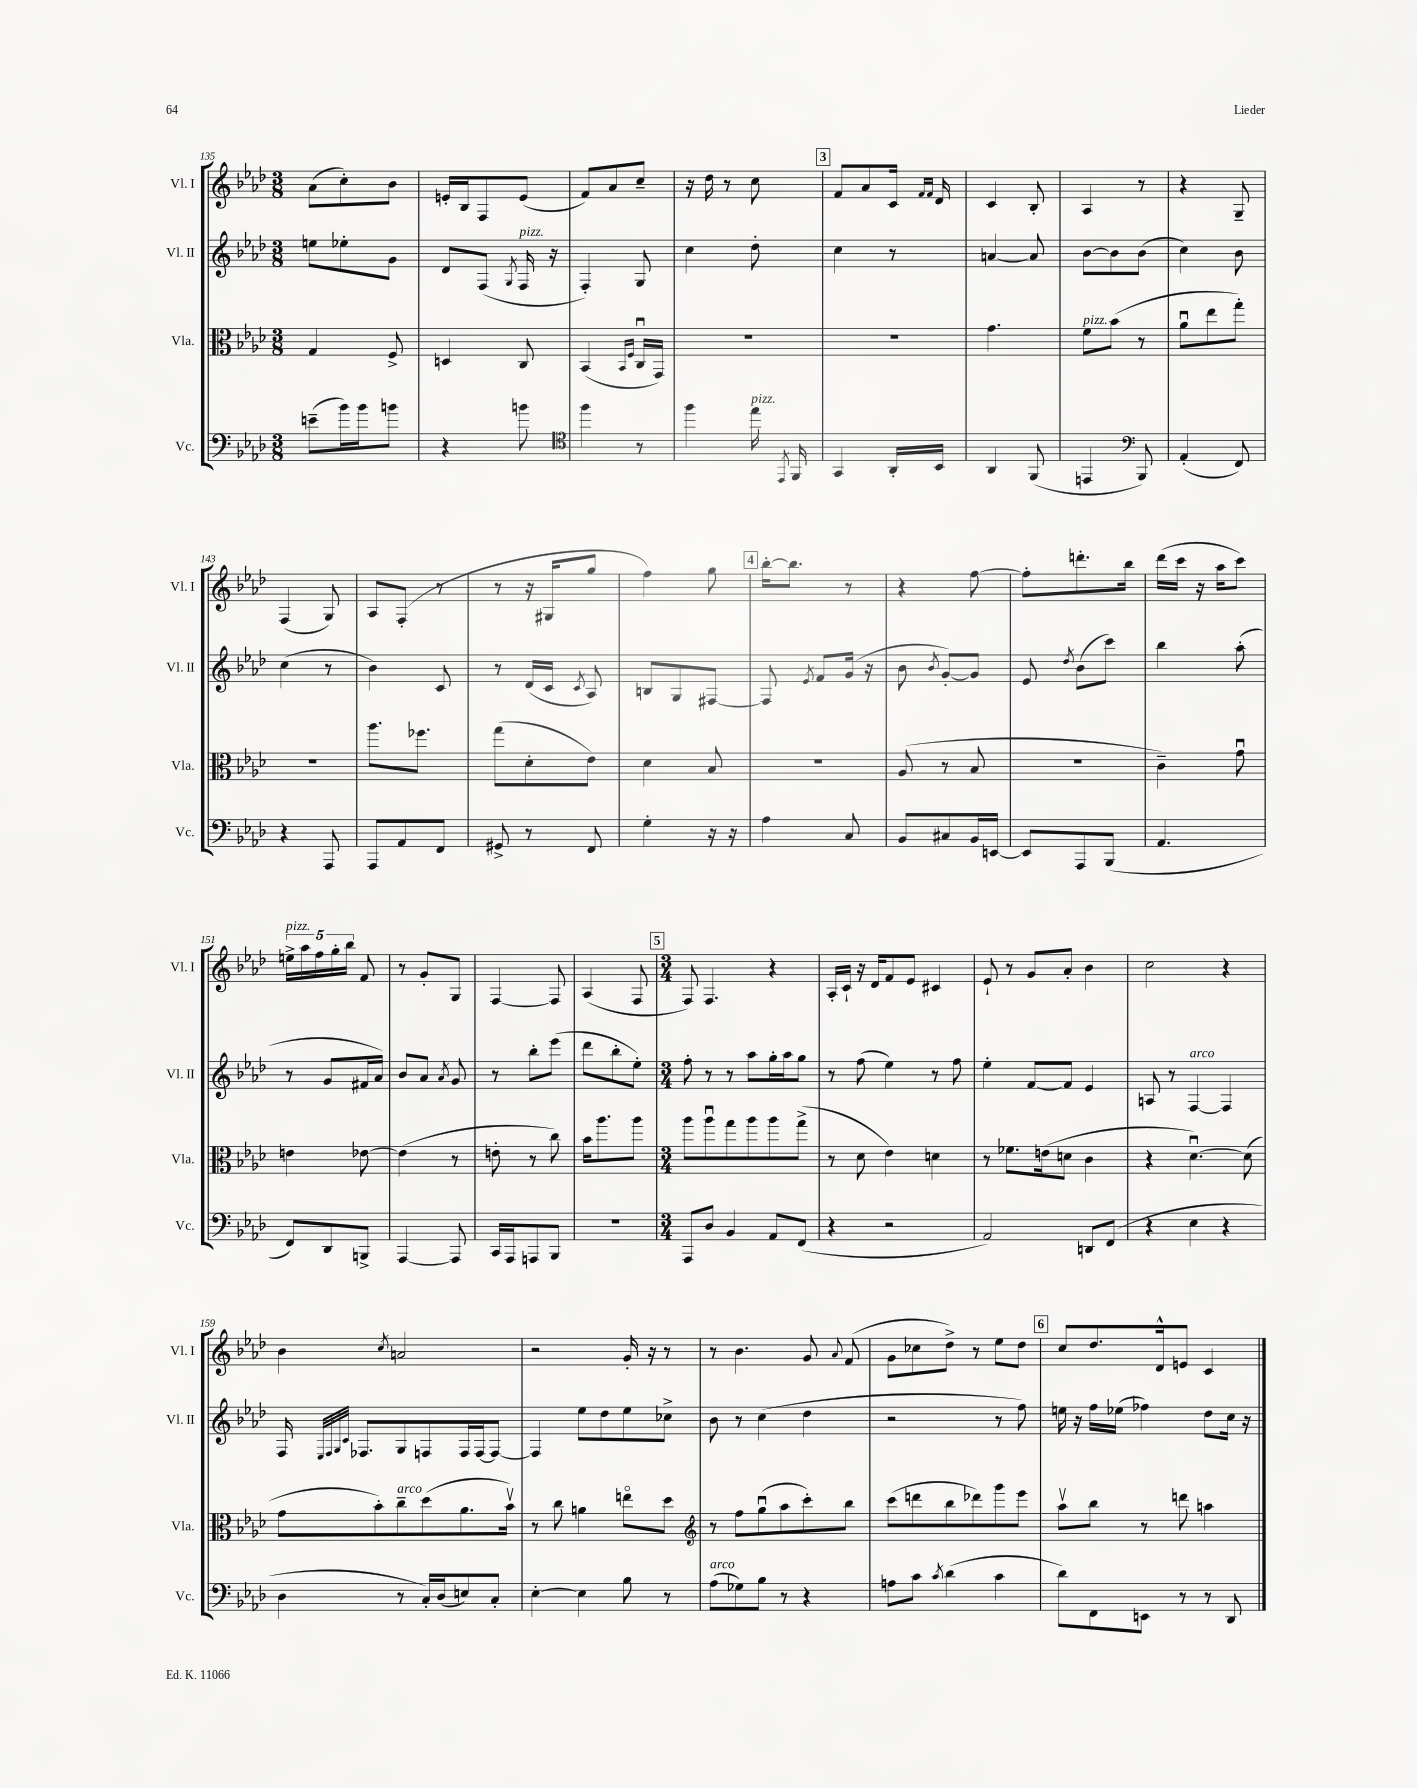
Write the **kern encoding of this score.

**kern	**kern	**kern	**kern
*part4	*part3	*part2	*part1
*staff4	*staff3	*staff2	*staff1
*I"Vc.	*I"Vla.	*I"Vl. II	*I"Vl. I
*I'Vc.	*I'Vla.	*I'Vl. II	*I'Vl. I
*clefF4	*clefC3	*clefG2	*clefG2
*k[b-e-a-d-]	*k[b-e-a-d-]	*k[b-e-a-d-]	*k[b-e-a-d-]
*M3/8	*M3/8	*M3/8	*M3/8
=135	=135	=135	=135
(8en~\L	4G/	8een\L	(8a-\L
16b-\L)	.	8ee-X'\	8cc'\)
16b-\J	.	.	.
8bn\J	8F^/	8g\J	8b-\J
=136	=136	=136	=136
4r	4Dn/	8d-/L	16en'/LL
.	.	.	16B-/J
.	.	(8F/J	8F/
.	.	8qG/	.
!	!	!LO:TX:a:i:t=pizz.	!
8bn\	8C/	16F/	(8e/J
.	.	16r	.
=137	=137	=137	=137
*clefC4	*	*	*
4ff\	(4BB-/	4F'/)	8f/L)
.	.	.	8a-/
.	16qqBB-/LL	.	.
.	16qqF/JJ	.	.
8r	16Cu/LL	8G/	8cc~/J
.	16GG/JJ)	.	.
=138	=138	=138	=138
4ff\	4.r	4cc\	16r
.	.	.	16dd-\
.	.	.	8r
!LO:TX:a:i:t=pizz.	!	!	!
16ee-\	.	8dd-'\	8cc\
8qEE-/	.	.	.
16FF/	.	.	.
!!LO:REH:place=s1:t=3
=139	=139	=139	=139
4GG/	4.r	4cc\	8f/L
.	.	.	8a-/
16AA-'/LL	.	8r	16c/Jk
.	.	.	16qqf/LL
.	.	.	16qqf/JJ
16BB-/JJ	.	.	16d-/
=140	=140	=140	=140
4AA-/	4.g\	[4an/	4c/
(8FF/	.	8a/]	8B-'/
=141	=141	=141	=141
!	!LO:TX:a:i:t=pizz.	!	!
4EEn/	8f\L	[8b-\L	4A-/
.	(8b-\J	8b-\]	.
*clefF4	*	*	*
8BBB-/)	8r	(8b-\J	8r
=142	=142	=142	=142
(4AA-'/	8a-u\L	4cc\)	4r
.	8ee-\	.	.
8FF/)	8gg'\J)	8b-\	8G~/
!!LO:LB:g=z
=143	=143	=143	=143
4r	4.r	(4cc\	(4F/
8AAA-/	.	8r	8G/)
=144	=144	=144	=144
8AAA-/L	8.aa-\L	4b-\)	8A-/L
8AA-/	.	.	(8F'/J
.	8.ff-X\J	.	.
8FF/J	.	8c/	8r
=145	=145	=145	=145
8GG#X^/	(8gg\L	8r	8r
8r	8d-'\	(16d-/LL	16r
.	.	16c/JJ	16G#X/KL
.	.	8qc/	.
8FF/	8e-\J)	8A-/)	8gg/J
=146	=146	=146	=146
4G'\	4d-\	8Bn/L	4ff\)
.	.	8G/	.
16r	8B-/	[8F#X/J	8gg\
16r	.	.	.
!!LO:REH:place=s1:t=4
=147	=147	=147	=147
4A-\	4.r	8F#/]	[16bb-'\KL
.	.	.	8.bb-\J]
.	.	8qe-/	.
.	.	8f/L	.
8C/	.	(16g/Jk	8r
.	.	16r	.
=148	=148	=148	=148
8BB-/L	(8A-/	8b-\	4r
.	.	8qb-/	.
8C#X/	8r	[8g'/L)	.
16BB-/L	8B-/	8g/J]	[8ff\
[16EEn/JJ	.	.	.
=149	=149	=149	=149
8EE/L]	4.r	8e-/	8ff'\L]
.	.	8qdd-/	.
8AAA-/	.	(8b-\L	8.dddn'\
(8BBB-/J	.	8ccc\J)	.
.	.	.	16bb-\Jk
=150	=150	=150	=150
4.AA-/	4c~\)	4bb-\	(16ddd-\LL
.	.	.	16ccc\JJ
.	.	.	16r
.	.	.	16aa-\KL
.	8gu\	(8aa-'\	8ccc\J)
!!LO:LB:g=z
=151	=151	=151	=151
!	!	!	!LO:TX:a:i:t=pizz.
8FF/L)	4en\	8r	20een^\LL
.	.	.	20aa-\
.	.	.	20ff\
8DD-/	.	8g/L	.
.	.	.	20gg'\
.	.	.	20bb-\JJ
8BBBn^/J	[8e-X\	16f#X/L	8f/
.	.	16a-/JJ)	.
=152	=152	=152	=152
[4AAA-/	(4e-\]	8b-/L	8r
.	.	8a-/J	8g'/L
.	.	8qa-/	.
8AAA-/]	8r	8g/	8G/J
=153	=153	=153	=153
16CC/LL	8en'\	8r	[4F/
16AAA-/J	.	.	.
8AAAn/	8r	8bb-'\L	.
8BBB-/J	8cc\)	(8eee-\J	8F/]
=154	=154	=154	=154
4.r	16b-\KL	8ddd-\L	(4A-/
.	8.aa-\	.	.
.	.	8bb-'\	.
.	8aa-\J	8ee-'\J)	8F/
!!LO:REH:place=s1:t=5
=155	=155	=155	=155
*M3/4	*M3/4	*M3/4	*M3/4
8AAA-/L	8aa-\L	8ff'\	8F/)
8D-/J	8aa-u\	8r	4.F/
4BB-/	8gg\	8r	.
.	8aa-\	8aa-\L	.
8AA-/L	8aa-\	16gg'\L	4r
.	.	16aa-\J	.
(8FF/J	(8gg^\J	8gg\J	.
=156	=156	=156	=156
4r	8r	8r	16A-'/LL
.	.	.	16c`/JJ
.	8d-\	(8ff\	16r
.	.	.	16d-/KL
2r	4e-\)	4ee-\)	8f/
.	.	.	8e-/J
.	4dn\	8r	4c#X/
.	.	8ff\	.
=157	=157	=157	=157
2AA-/)	8r	4ee-'\	8e-`/
.	8.f-X\L	.	8r
.	.	[8f/L	8g/L
.	(16en\k	.	.
.	8dn\J	8f/J]	8a-'/J
8DDn/L	4c\	4e-/	4b-\
(8FF/J	.	.	.
=158	=158	=158	=158
4r	4r	8An/	2cc\
.	.	8r	.
!	!	!LO:TX:a:i:t=arco	!
4E-\	[4.d-u\)	[4F/	.
4r	.	4F/]	4r
.	(8d-\]	.	.
!!LO:LB:g=z
=159	=159	=159	=159
4D-\	8g\L	16F/	4b-\
.	.	32qqE-/LLL	.
.	.	32qqF/	.
.	.	32qqG/	.
.	.	32qqc/JJJ	.
.	.	8.F-X/L	.
.	8b-'\)	.	.
.	.	.	8qcc/
!	!LO:TX:a:i:t=arco	!	!
8r	8cc~\	8G/	2an/
16C'/LL)	(8dd-\	8Fn/	.
(16D-/J	.	.	.
8En/)	8.a-\	16F/L	.
.	.	[16F/J	.
8C'/J	.	8F/J_	.
.	16b-v\Jk)	.	.
=160	=160	=160	=160
[4E-'\	8r	4F/]	2r
.	8cc\	.	.
4E-\]	4an\	8ee-\L	.
.	.	8dd-\	.
8B-\	8een\L	8ee-\	16g'/
.	.	.	16r
8r	8dd-\J	8cc-X^\J	8r
=161	=161	=161	=161
*	*clefG2	*	*
!LO:TX:a:i:t=arco	!	!	!
(8A-\L	8r	8b-\	8r
8G-X\)	8ff\L	8r	4.b-\
8B-\J	(8ggu\	(4cc\	.
8r	8aa-\	.	.
4r	8ccc'\)	4dd-\	8g/
.	.	.	8qqa-/
.	8bb-\J	.	(8f/
=162	=162	=162	=162
8An\L	(8ccc\L	2r	8g\L
8c\J	8dddn\	.	8cc-X\
8qc/	.	.	.
(4d-\	8bb-\	.	8dd-^\J)
.	8ddd-X\)	.	8r
4c\	8ggg\	8r	8ee-\L
.	8eee-\J	8ff\)	8dd-\J
!!LO:REH:place=s1:t=6
=163	=163	=163	=163
8d-\L)	8aa-v\L	16een\	8cc/L
.	.	16r	.
8FF\	8bb-\J	16ff\LL	8.dd-/
.	.	(16ee-X\JJ	.
8EEn\J	8r	4ff-X\)	.
.	.	.	16d-^^/k
8r	8dddn\	.	8en/J
8r	4aan\	8dd-\L	4c/
8DD-/	.	16cc\Jk	.
.	.	16r	.
==	==	==	==
*-	*-	*-	*-
